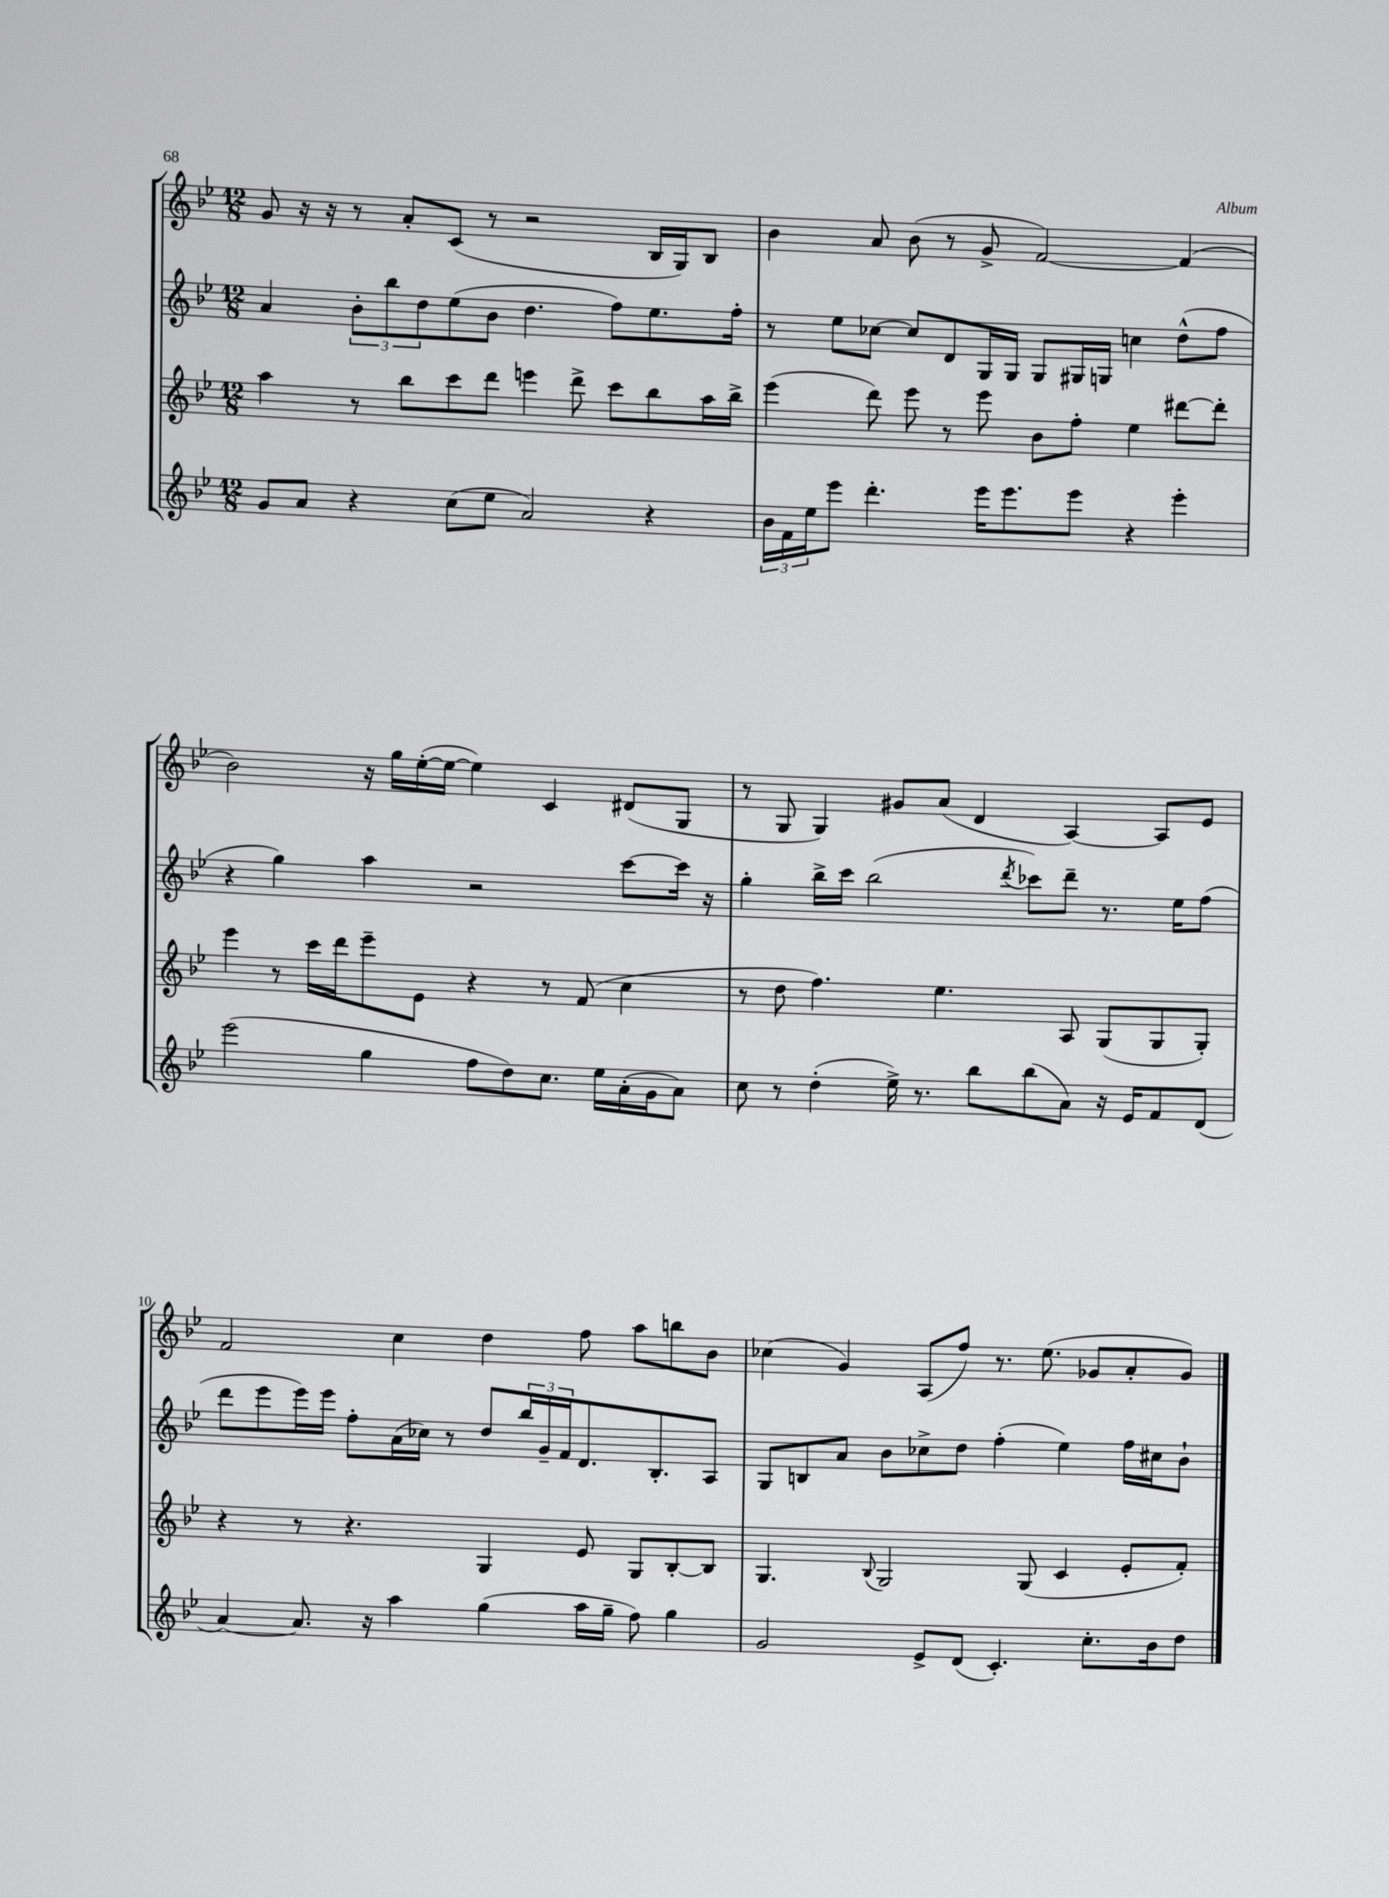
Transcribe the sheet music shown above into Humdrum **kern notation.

**kern	**kern	**kern	**kern
*staff4	*staff3	*staff2	*staff1
*clefG2	*clefG2	*clefG2	*clefG2
*k[b-e-]	*k[b-e-]	*k[b-e-]	*k[b-e-]
*M12/8	*M12/8	*M12/8	*M12/8
8g	4aa	4a	8g
8a	.	.	16r
.	.	.	16r
4r	8r	12b-'	8r
.	.	12bb-	.
.	8bb-	.	8a'
.	.	12dd	.
(8cc	8ccc	(8ee-	(8c
8ee-	8ddd	8b-	8r
2a)	4eee	4.dd	2r
.	8ddd^	.	.
.	8ccc	8ff)	.
4r	8bb-	8.ee-	16B-
.	.	.	16G)
.	16aa	.	8B-
.	16bb-^	16ff'	.
=	=	=	=
24b-	(4eee-	8r	4b-
24f	.	.	.
24ee-	.	.	.
8eee-	.	8ee-	.
4.ddd'	8ddd)	[8cc-	8a
.	8eee-	8cc-]	(8b-
.	8r	8d	8r
16eee-	8eee-	16G	8g^
8.eee-	.	16G	.
.	8b-	8G	[2f)
8eee-	8ff'	16G#	.
.	.	16G	.
4r	4ee-	4cc	.
4eee-'	[8ddd#	(8dd^^	(4f]
.	8ddd#']	8ff	.
=	=	=	=
(2eee-	4eee-	4r	2b-)
.	8r	4gg)	.
.	16ccc	.	.
.	16ddd	.	.
4gg	8eee-~	4aa	16r
.	.	.	16gg
.	8e-	.	([16ee-'
.	.	.	16ee-_
8ff	4r	2r	4ee-])
8dd)	.	.	.
8.cc	8r	.	4c
.	(8f	.	.
16ee-	.	.	.
(16a'	4cc	[8ccc	(8d#
16g	.	.	.
8a)	.	16ccc]	8G
.	.	16r	.
=	=	=	=
8cc	8r	4gg'	8r
8r	8dd	.	8G
(4dd'	4.ff)	16bb-^	4G)
.	.	16ccc	.
.	.	(2bb-	.
16ee-^)	.	.	8g#
8.r	.	.	.
.	4.ee-	.	(8a
8bb-	.	.	4d
.	.	8qddd	.
(8bb-	.	8ccc-)	.
8a)	8A	8ddd~	[4A)
16r	(8G	8.r	.
16e-	.	.	.
8f	8G	.	8A]
.	.	16ee-	.
(8d	8G')	(8ff	8e-
=	=	=	=
[4a)	4r	8ddd	2f
.	.	8eee-	.
8.a]	8r	16eee-)	.
.	.	16eee-	.
.	4.r	8ff'	.
16r	.	.	.
4aa	.	(16a	4cc
.	.	16cc-)	.
.	.	8r	.
(4gg	4G	8dd	4dd
.	.	24bb-	.
.	.	24g~	.
.	.	24f	.
16aa	8e-	8.d	8ff
16gg~	.	.	.
8ff)	8G	.	8aa
.	.	8.B-'	.
4gg	[8B-'	.	8bb
.	8B-]	8A	8b-
=	=	=	=
2g	4.G	8G	(4cc-
.	.	8B	.
.	.	8a	4g)
.	8qqB-	.	.
.	2G	8b-	.
8e-^	.	8cc-^	(8A
(8d	.	8dd	8ff)
4.c')	.	(4ff'	8.r
.	(8G	.	.
.	.	.	(8.ee-
.	4c	4ee-)	.
8.cc'	.	.	8g-
.	8e-'	16ff	8a'
16b-	.	16cc#	.
8dd	8f')	8b-`	8g-)
==	==	==	==
*-	*-	*-	*-
